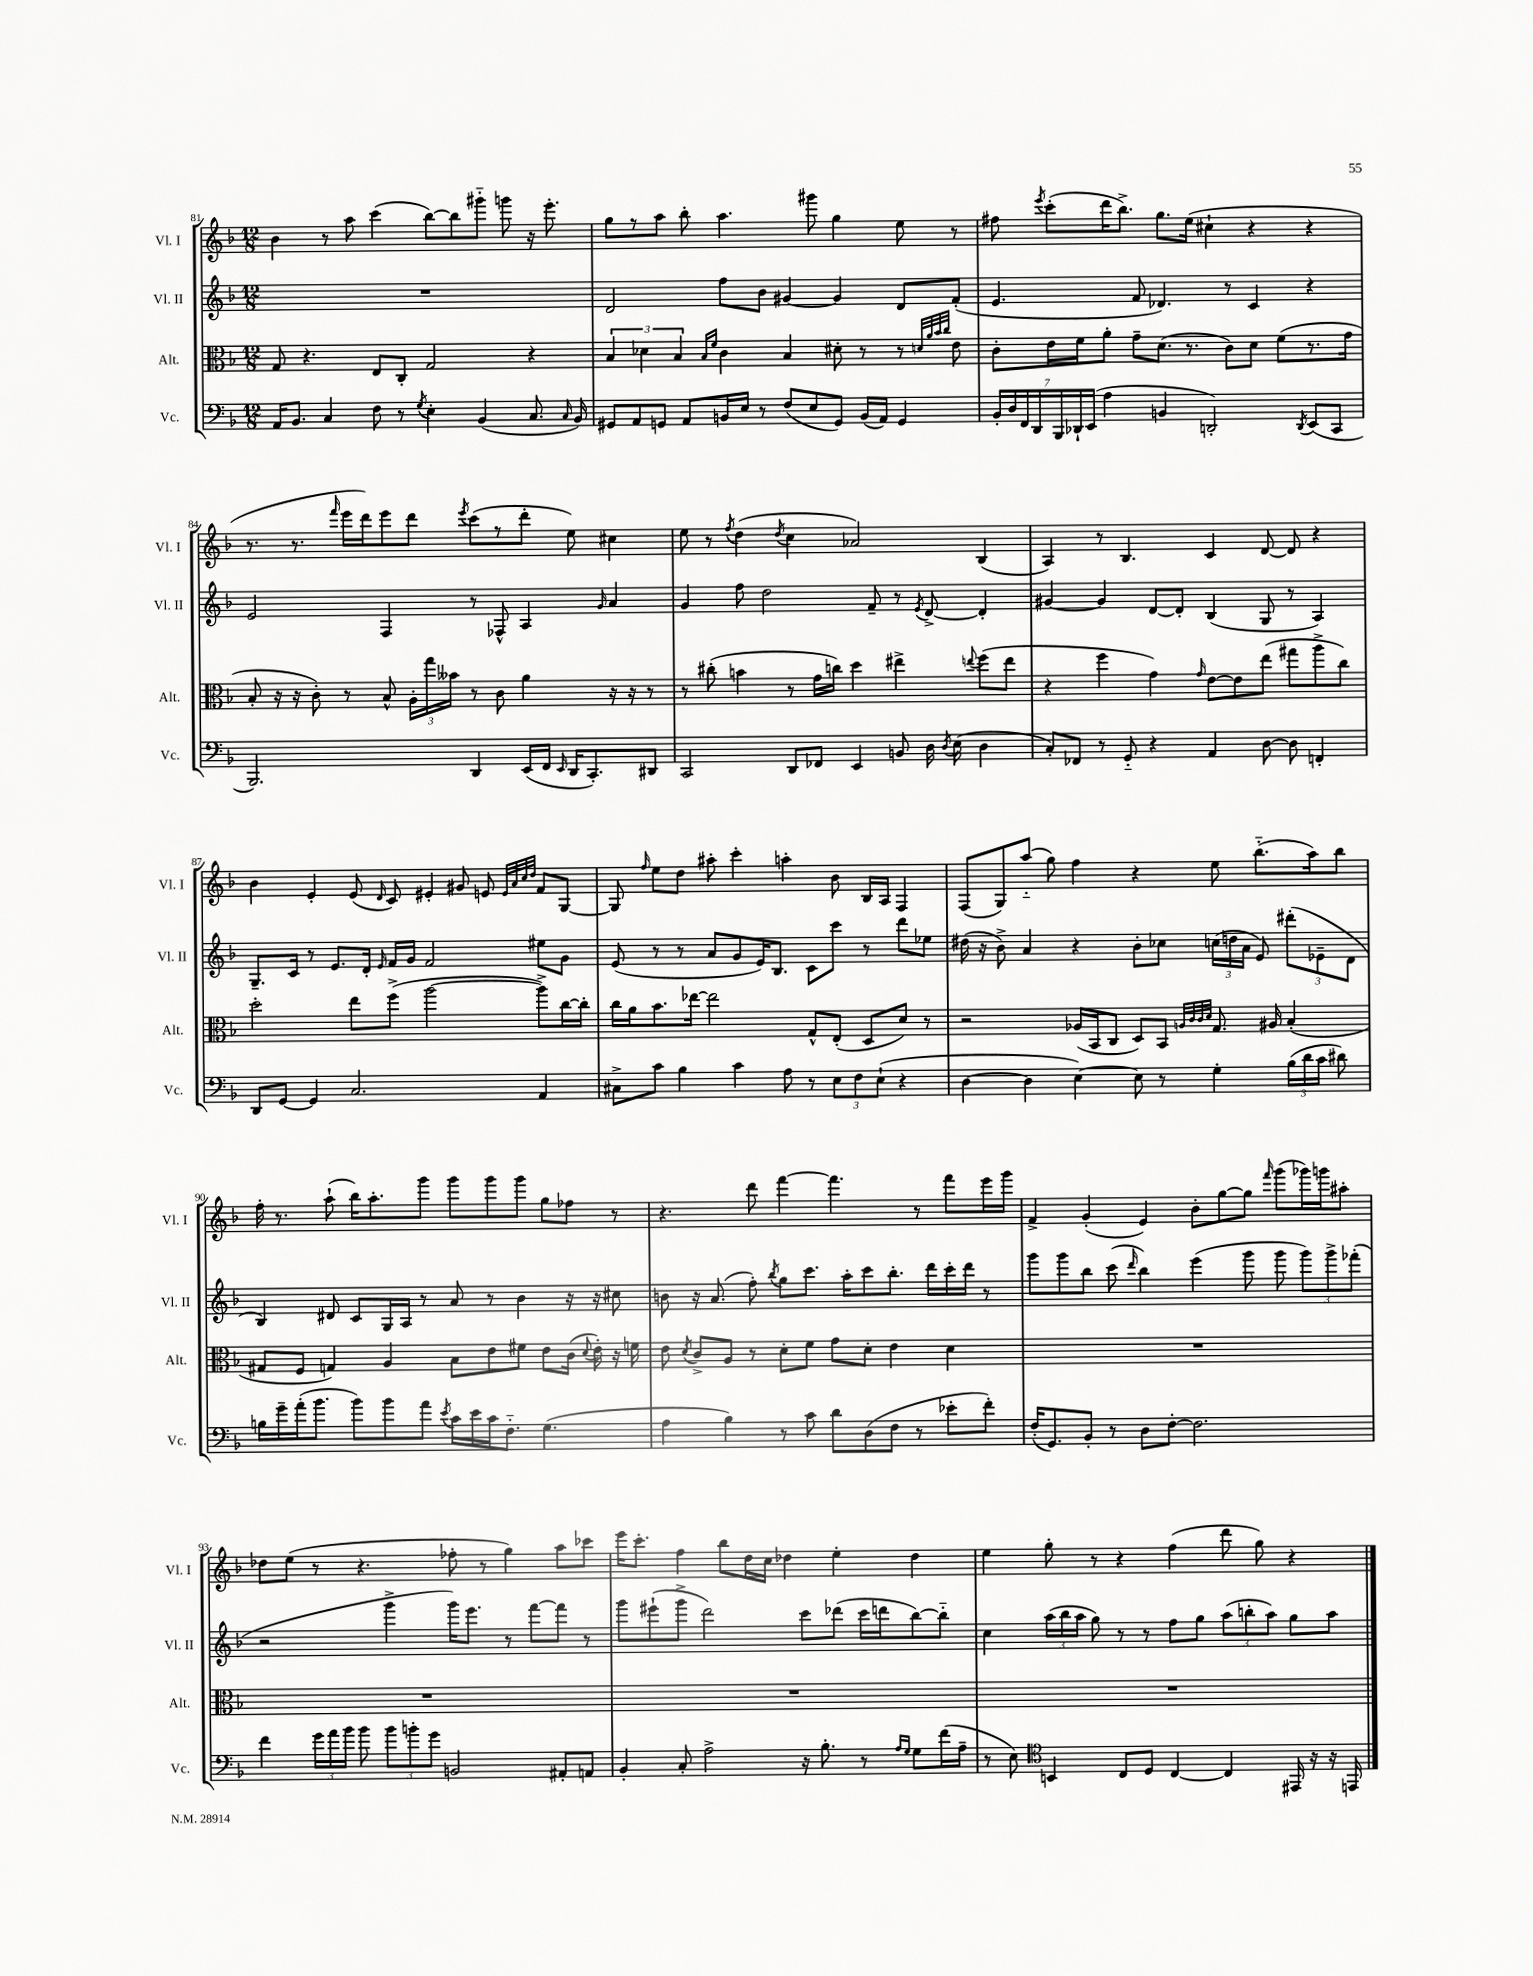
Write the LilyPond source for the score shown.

<<
\new StaffGroup <<
\new Staff = "s0" \with { instrumentName = "Vl. I" shortInstrumentName = "Vl. I" } {
    \clef treble \key f \major \numericTimeSignature \time 12/8
    \autoBeamOff bes'4 r8 a''8 c'''4( bes''8[~) bes''8 gis'''8]-_ g'''8 r16 e'''8.-. |
    g''8[ r8 a''8] bes''8-. a''4. gis'''8 g''4 e''8 r8 |
    fis''8 \acciaccatura { e'''8 } c'''8[-.( d'''16 bes''8.]->) g''8.[ e''16]( cis''4-! r4 r4 |
    r8. r8. \grace { f'''16 } e'''16[ d'''16) e'''8 d'''8] \acciaccatura { e'''8 } c'''8[( r8 d'''8]-. e''8) cis''4 |
    e''8 r8 \acciaccatura { f''8 } d''4( \acciaccatura { d''8 } c''4 aes'2) bes4( |
    a4) r8 bes4. c'4 d'8~ d'8 r4 |
    bes'4 e'4-. e'8( \grace { d'16 } c'8) eis'4-. gis'8 e'8 \grace { e'32[ a'32 c''32 d''32] } f'8[ g8]~ |
    g8 \grace { f''16 } e''8[ d''8] ais''8-. c'''4-. a''4-. bes'8 bes16[ a16] f4 |
    f8[( g8) a''8]-_( g''8) f''4 r4 e''8 bes''8.[-_( a''16) bes''8] |
    f''16-. r8. a''8-!( bes''16[) a''8.-. g'''8] g'''8[ g'''8 g'''8] g''8[ fes''8] r8 |
    r4. d'''8 f'''4~ f'''4. r8 f'''8[ e'''16 g'''16] |
    f'4-> g'4-.( e'4) bes'8[-. g''8~ g''8] \grace { f'''16 } g'''8[( ges'''16) g'''16 ais''8]-. |
    des''8[ e''8]( r8 r4. fes''8-. r8 g''4) a''8[ ces'''8] |
    e'''16[ c'''8.]-. f''4 bes''8[ d''16 c''16] des''4 e''4-. des''4 |
    e''4 g''8-. r8 r4 f''4( d'''8 g''8) r4 \bar "|." |
}
\new Staff = "s1" \with { instrumentName = "Vl. II" shortInstrumentName = "Vl. II" } {
    \clef treble \key f \major \numericTimeSignature \time 12/8
    \autoBeamOff R1. |
    d'2 f''8[ bes'8] gis'4~ gis'4 d'8[ f'8]-.( |
    e'4. f'8 des'4.) r8 c'4 r4 |
    e'2 f4 r8 fes8-^ a4 \grace { g'16 } a'4 |
    g'4 f''8 d''2 f'8-- r8 \acciaccatura { e'8 } d'8~-> d'4-. |
    gis'4~ gis'4 d'8[~ d'8]-. bes4( g8 r8 a4) |
    g8.[-- c'16] r8 e'8.[ d'16]-. \grace { e'16 } f'16[ g'16] f'2 eis''8[ g'8] |
    e'8( r8 r8 a'8[ g'8 e'16) bes8.] c'8[ c'''8] r8 d'''8[ ees''8] |
    dis''16( r16 bes'8->) a'4 r4 bes'8[-. ces''8] \tuplet 3/2 { c''16[( d''16 a'16] } e'8) \tuplet 3/2 { dis'''8[-.( ees'8-- d'8] } |
    bes4) dis'8 c'8[ g16 a16] r8 a'8 r8 bes'4 r16 r16 cis''8 |
    b'8 r16 a'8.( f''8-.) \acciaccatura { bes''8 } g''8[ c'''8.] a''16[-. c'''8 bes''8.]-. d'''16[ c'''16-. d'''16] r8 |
    g'''8[ g'''8 bes''8] c'''8( \grace { d'''16 } bes''4) e'''4( g'''8 g'''8 \tuplet 3/2 { g'''8[) g'''8-> fes'''8]-.( } |
    r2 g'''4-> g'''16[) e'''8.] r8 f'''8[~ f'''8] r8 |
    g'''8[ eis'''8-!( g'''8]-> d'''2) c'''8[ des'''8]( c'''16[ d'''16 bes''8~) bes''8]-_ |
    c''4 \tuplet 3/2 { a''16[( bes''16 a''16] } g''8) r8 r8 f''8[ g''8] \tuplet 3/2 { a''8[( b''8-. a''8]) } g''8[ a''8] \bar "|." |
}
\new Staff = "s2" \with { instrumentName = "Alt." shortInstrumentName = "Alt." } {
    \clef alto \key f \major \numericTimeSignature \time 12/8
    \autoBeamOff g8 r4. e8[ c8]-. g2 r4 |
    \tuplet 3/2 { bes4 des'4 bes4 } \grace { bes16[ f'16] } c'4 bes4 dis'8-. r8 r8 \grace { d'32[ a'32 bes'32 c''32] } e'8 |
    c'8[-. e'16 f'16 a'8]-. g'8[-- d'8.]( r8. c'8[) d'8] f'8[( r8. g'16] |
    bes8-. r16 r16 c'8-.) r8 bes8-^ \tuplet 3/2 { a16[-. g''16 beses'16] } r8 c'8 a'4 r16 r16 r8 |
    r8 cis''8-.( b'4 r8 g'16[ c''16]) d''4 eis''4-> \appoggiatura { e''8 } f''8[( e''8] |
    r4 f''4 g'4) \grace { g'16 } e'8[~ e'8 e''8]( gis''8[ a''8-> c''8]) |
    d''2-. e''8[ f''8]->( a''2~ a''8[->) c''16~ c''16]-. |
    c''16[ a'16 bes'8. ees''16]~ ees''2 g8[-^ e8]-.( d8[ d'8]) r8 |
    r2 aes16[( bes,16 c8] d8[) bes,8] \grace { a32[ c'32 c'32 d'32] } g8. ais16 bes4-.( |
    gis8[ f8] g4) a4 bes8[ e'8 fis'8] e'8[ c'16]( \appoggiatura { d'8 } e'16-.) r16 f'16 |
    e'8 \acciaccatura { d'8 } c'8[-> a8] r8 d'8[-. f'8] g'8[ d'8]-. e'4 d'4 |
    R1. |
    R1. |
    R1. |
    R1. \bar "|." |
}
\new Staff = "s3" \with { instrumentName = "Vc." shortInstrumentName = "Vc." } {
    \clef bass \key f \major \numericTimeSignature \time 12/8
    \autoBeamOff a,16[ bes,8.] c4 f8 r8 \acciaccatura { g8 } e4-. bes,4( c8. \grace { c16 } bes,16) |
    gis,8[ a,8 g,8] a,8[ b,16 e16] r8 f8[( e8 g,8]) b,16[( a,16]) g,4 |
    \tuplet 7/4 { bes,16[-. d16 f,16 d,16 bes,,16 des,16-! e,16]( } a4 b,4 d,2-.) \acciaccatura { d,8 } e,8[( c,8] |
    bes,,2.) d,4 e,16[( f,16] \grace { e,16 } d,16[ c,8.-.) dis,8] |
    c,2 d,8[ fes,8] e,4 b,8 d16 \acciaccatura { d8 } e16( d4 |
    c8[-.) fes,8] r8 g,8-_ r4 a,4 d8~ d8 f,4-. |
    d,8[ g,8]~ g,4 c2. a,4 |
    cis8[-> c'8] bes4 c'4 a8 r8 \tuplet 3/2 { e8[ f8 e8]-!( } r4 |
    d4~ d4 e4~) e8 r8 g4-. \tuplet 3/2 { bes16[( d'16 c'16] } dis'8) |
    b16[ g'16-- a'16-.( bes'8.] bes'8[) bes'8 a'8] \acciaccatura { e'8 } c'16[ e'16 c'16 f8.]-_ g4.( |
    a4 bes4) r8 c'8 d'8[ d8( f8] r8 ees'8[-. f'8]-.) |
    f16[-.( g,8.) bes,8]-. r8 d8[ f8]~-. f2. |
    f'4 \tuplet 3/2 { g'16[ a'16 bes'16] } bes'8 \tuplet 3/2 { bes'8[ b'8-. g'8] } b,2 ais,8[-. a,8] |
    bes,4-. c8-. a2-> r16 bes8.-. r8 \grace { a16[ g16] } g8[ f'16( a16]-- |
    r8 e8) \clef tenor b,4 c8[ d8] c4~ c4 eis,16 r16 r16 e,16 \bar "|." |
}
>>
>>
\layout { \context { \Score currentBarNumber = #81 } }
